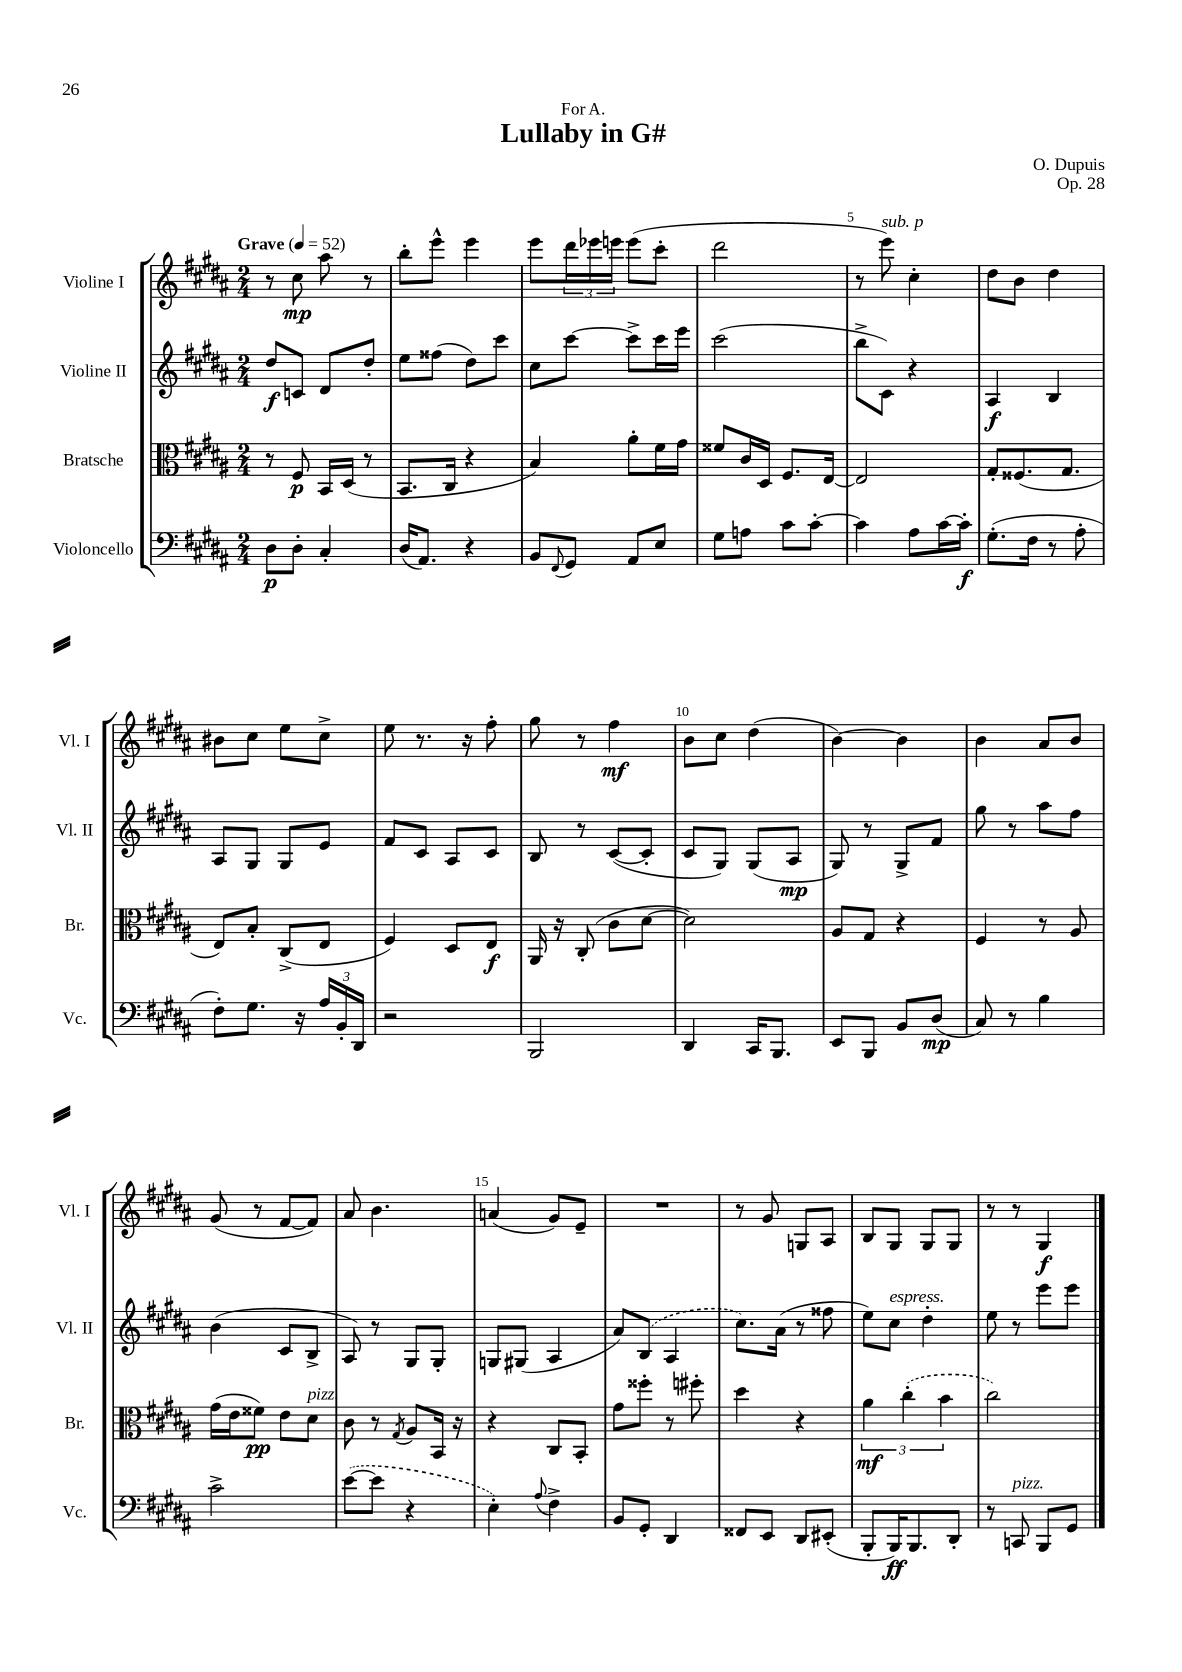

**kern	**dynam	**kern	**dynam	**kern	**dynam	**kern	**dynam
*part4	*part4	*part3	*part3	*part2	*part2	*part1	*part1
*staff4	*staff4	*staff3	*staff3	*staff2	*staff2	*staff1	*staff1
*I"Violoncello	*	*I"Bratsche	*	*I"Violine II	*	*I"Violine I	*
*I'Vc.	*	*I'Br.	*	*I'Vl. II	*	*I'Vl. I	*
*clefF4	*	*clefC3	*	*clefG2	*	*clefG2	*
*k[f#c#g#d#a#]	*	*k[f#c#g#d#a#]	*	*k[f#c#g#d#a#]	*	*k[f#c#g#d#a#]	*
*M2/4	*	*M2/4	*	*M2/4	*	*M2/4	*
*MM52	*	*MM52	*	*MM52	*	*MM52	*
=1	=1	=1	=1	=1	=1	=1	=1
!	!	!	!	!	!	!LO:TX:a:B:t=Grave	!
8D#\L	p	8r	.	8dd#/L	f	8r	.
8D#'\J	.	8F#/	p	8cn/J	.	8cc#\	mp
4C#'/	.	16BB/LL	.	8d#/L	.	8aa#\	.
.	.	(16D#/JJ	.	.	.	.	.
.	.	8r	.	8dd#'/J	.	8r	.
=2	=2	=2	=2	=2	=2	=2	=2
(16D#/KL	.	8.BB/L	.	8ee\L	.	8bb'\L	.
8.AA#/J)	.	.	.	.	.	.	.
.	.	.	.	(8ff##X\J	.	8eee^^\J	.
.	.	16C#/Jk	.	.	.	.	.
4r	.	4r	.	8dd#\L)	.	4eee\	.
.	.	.	.	8ccc#\J	.	.	.
=3	=3	=3	=3	=3	=3	=3	=3
8BB/L	.	4B/)	.	8cc#\L	.	8eee\L	.
8qqFF#/	.	.	.	.	.	.	.
8GG#/J	.	.	.	[8ccc#\J	.	24ddd#\L	.
.	.	.	.	.	.	24eee-X\	.
.	.	.	.	.	.	24eeen\JJ	.
8AA#/L	.	8a#'\L	.	8ccc#^\L]	.	(8eee\L	.
8E/J	.	16f#\L	.	16ccc#\L	.	8ccc#'\J	.
.	.	16g#\JJ	.	16eee\JJ	.	.	.
=4	=4	=4	=4	=4	=4	=4	=4
8G#\L	.	8f##X/L	.	(2ccc#\	.	2ddd#\	.
8An\J	.	16c#/L	.	.	.	.	.
.	.	16D#/JJ	.	.	.	.	.
8c#\L	.	8.F#/L	.	.	.	.	.
[8c#'\J	.	.	.	.	.	.	.
.	.	[16E/Jk	.	.	.	.	.
=5	=5	=5	=5	=5	=5	=5	=5
4c#\]	.	2E/]	.	8bb^\L	.	8r	.
!	!	!	!	!	!	!LO:TX:a:i:t=sub. p	!
.	.	.	.	8c#\J)	.	8eee\)	.
8A#\L	.	.	.	4r	.	4cc#'\	.
[16c#\L	.	.	.	.	.	.	.
16c#'\JJ]	f	.	.	.	.	.	.
=6	=6	=6	=6	=6	=6	=6	=6
(8.G#'\L	.	8G#'/L	.	4A#/	f	8dd#\L	.
.	.	(8.F##X/	.	.	.	8b\J	.
16F#\Jk	.	.	.	.	.	.	.
8r	.	.	.	4B/	.	4dd#\	.
.	.	8.G#/J	.	.	.	.	.
8A#'\	.	.	.	.	.	.	.
!!LO:LB:g=z
=7	=7	=7	=7	=7	=7	=7	=7
8F#'\L)	.	8E/L)	.	8A#/L	.	8b#X\L	.
8.G#\J	.	8B'/J	.	8G#/J	.	8cc#\J	.
.	.	(8C#^/L	.	8G#/L	.	8ee\L	.
16r	.	.	.	.	.	.	.
24A#/LL	.	8E/J	.	8e/J	.	8cc#^\J	.
24BB'/	.	.	.	.	.	.	.
24DD#/JJ	.	.	.	.	.	.	.
=8	=8	=8	=8	=8	=8	=8	=8
2r	.	4F#/)	.	8f#/L	.	8ee\	.
.	.	.	.	8c#/J	.	8.r	.
.	.	8D#/L	.	8A#/L	.	.	.
.	.	.	.	.	.	16r	.
.	.	8E/J	f	8c#/J	.	8ff#'\	.
=9	=9	=9	=9	=9	=9	=9	=9
2BBB/	.	16AA#/	.	8B/	.	8gg#\	.
.	.	16r	.	.	.	.	.
.	.	(8C#'/	.	8r	.	8r	.
.	.	8c#\L	.	([8c#/L	.	4ff#\	mf
.	.	[8d#\J	.	8c#'/J]	.	.	.
=10	=10	=10	=10	=10	=10	=10	=10
4DD#/	.	2d#\])	.	8c#/L	.	8b\L	.
.	.	.	.	8G#/J)	.	8cc#\J	.
16CC#/KL	.	.	.	(8G#/L	.	(4dd#\	.
8.BBB/J	.	.	.	.	.	.	.
.	.	.	.	8A#/J	mp	.	.
=11	=11	=11	=11	=11	=11	=11	=11
8EE/L	.	8A#/L	.	8G#/)	.	[4b\)	.
8BBB/J	.	8G#/J	.	8r	.	.	.
8BB/L	.	4r	.	8G#^/L	.	4b\]	.
(8D#/J	mp	.	.	8f#/J	.	.	.
=12	=12	=12	=12	=12	=12	=12	=12
8C#/)	.	4F#/	.	8gg#\	.	4b\	.
8r	.	.	.	8r	.	.	.
4B\	.	8r	.	8aa#\L	.	8a#/L	.
.	.	8A#/	.	8ff#\J	.	8b/J	.
!!LO:LB:g=z
=13	=13	=13	=13	=13	=13	=13	=13
2c#^\	.	(16g#\LL	.	(4b\	.	(8g#/	.
.	.	16e\J	.	.	.	.	.
.	.	8f##X\J)	pp	.	.	8r	.
.	.	8e\L	.	8c#/L	.	[8f#/L	.
!	!	!LO:TX:a:i:t=pizz.	!	!	!	!	!
.	.	8d#\J	.	8B^/J	.	8f#/J])	.
=14	=14	=14	=14	=14	=14	=14	=14
([8e\L	.	8c#\	.	8A#/)	.	8a#/	.
8e\J]	.	8r	.	8r	.	4.b\	.
.	.	8qG#/	.	.	.	.	.
4r	.	8A#/L	.	8G#/L	.	.	.
.	.	16BB/Jk	.	8G#'/J	.	.	.
.	.	16r	.	.	.	.	.
=15	=15	=15	=15	=15	=15	=15	=15
4E'\)	.	4r	.	8Gn/L	.	(4an/	.
.	.	.	.	(8G#X/J	.	.	.
8qqA#/	.	.	.	.	.	.	.
4F#^\	.	8C#/L	.	4A#/	.	8g#/L)	.
.	.	8BB'/J	.	.	.	8e~/J	.
=16	=16	=16	=16	=16	=16	=16	=16
8BB/L	.	8g#\L	.	8a#/L)	.	2r	.
8GG#'/J	.	8ff##X'\J	.	(8B/J	.	.	.
4DD#/	.	8r	.	4A#/	.	.	.
.	.	8ff#X'\	.	.	.	.	.
=17	=17	=17	=17	=17	=17	=17	=17
8FF##X/L	.	4dd#\	.	8.cc#\L)	.	8r	.
8EE/J	.	.	.	.	.	8g#/	.
.	.	.	.	(16a#\Jk	.	.	.
8DD#/L	.	4r	.	8r	.	8Gn/L	.
(8EE#X'/J	.	.	.	8ff##X\	.	8A#/J	.
=18	=18	=18	=18	=18	=18	=18	=18
8BBB'/L	.	6a#\	mf	8ee\L)	.	8B/L	.
!	!	!	!	!LO:TX:a:i:t=espress.	!	!	!
16BBB/K)	ff	.	.	8cc#\J	.	8G#/J	.
.	.	(6cc#'\	.	.	.	.	.
8.BBB/	.	.	.	.	.	.	.
.	.	.	.	4dd#'\	.	8G#/L	.
.	.	6b\	.	.	.	.	.
8DD#'/J	.	.	.	.	.	8G#/J	.
=19	=19	=19	=19	=19	=19	=19	=19
8r	.	2cc#\)	.	8ee\	.	8r	.
!LO:TX:a:i:t=pizz.	!	!	!	!	!	!	!
8CCn/	.	.	.	8r	.	8r	.
8BBB/L	.	.	.	8eee\L	.	4G#/	f
8GG#/J	.	.	.	8eee\J	.	.	.
==	==	==	==	==	==	==	==
*-	*-	*-	*-	*-	*-	*-	*-
